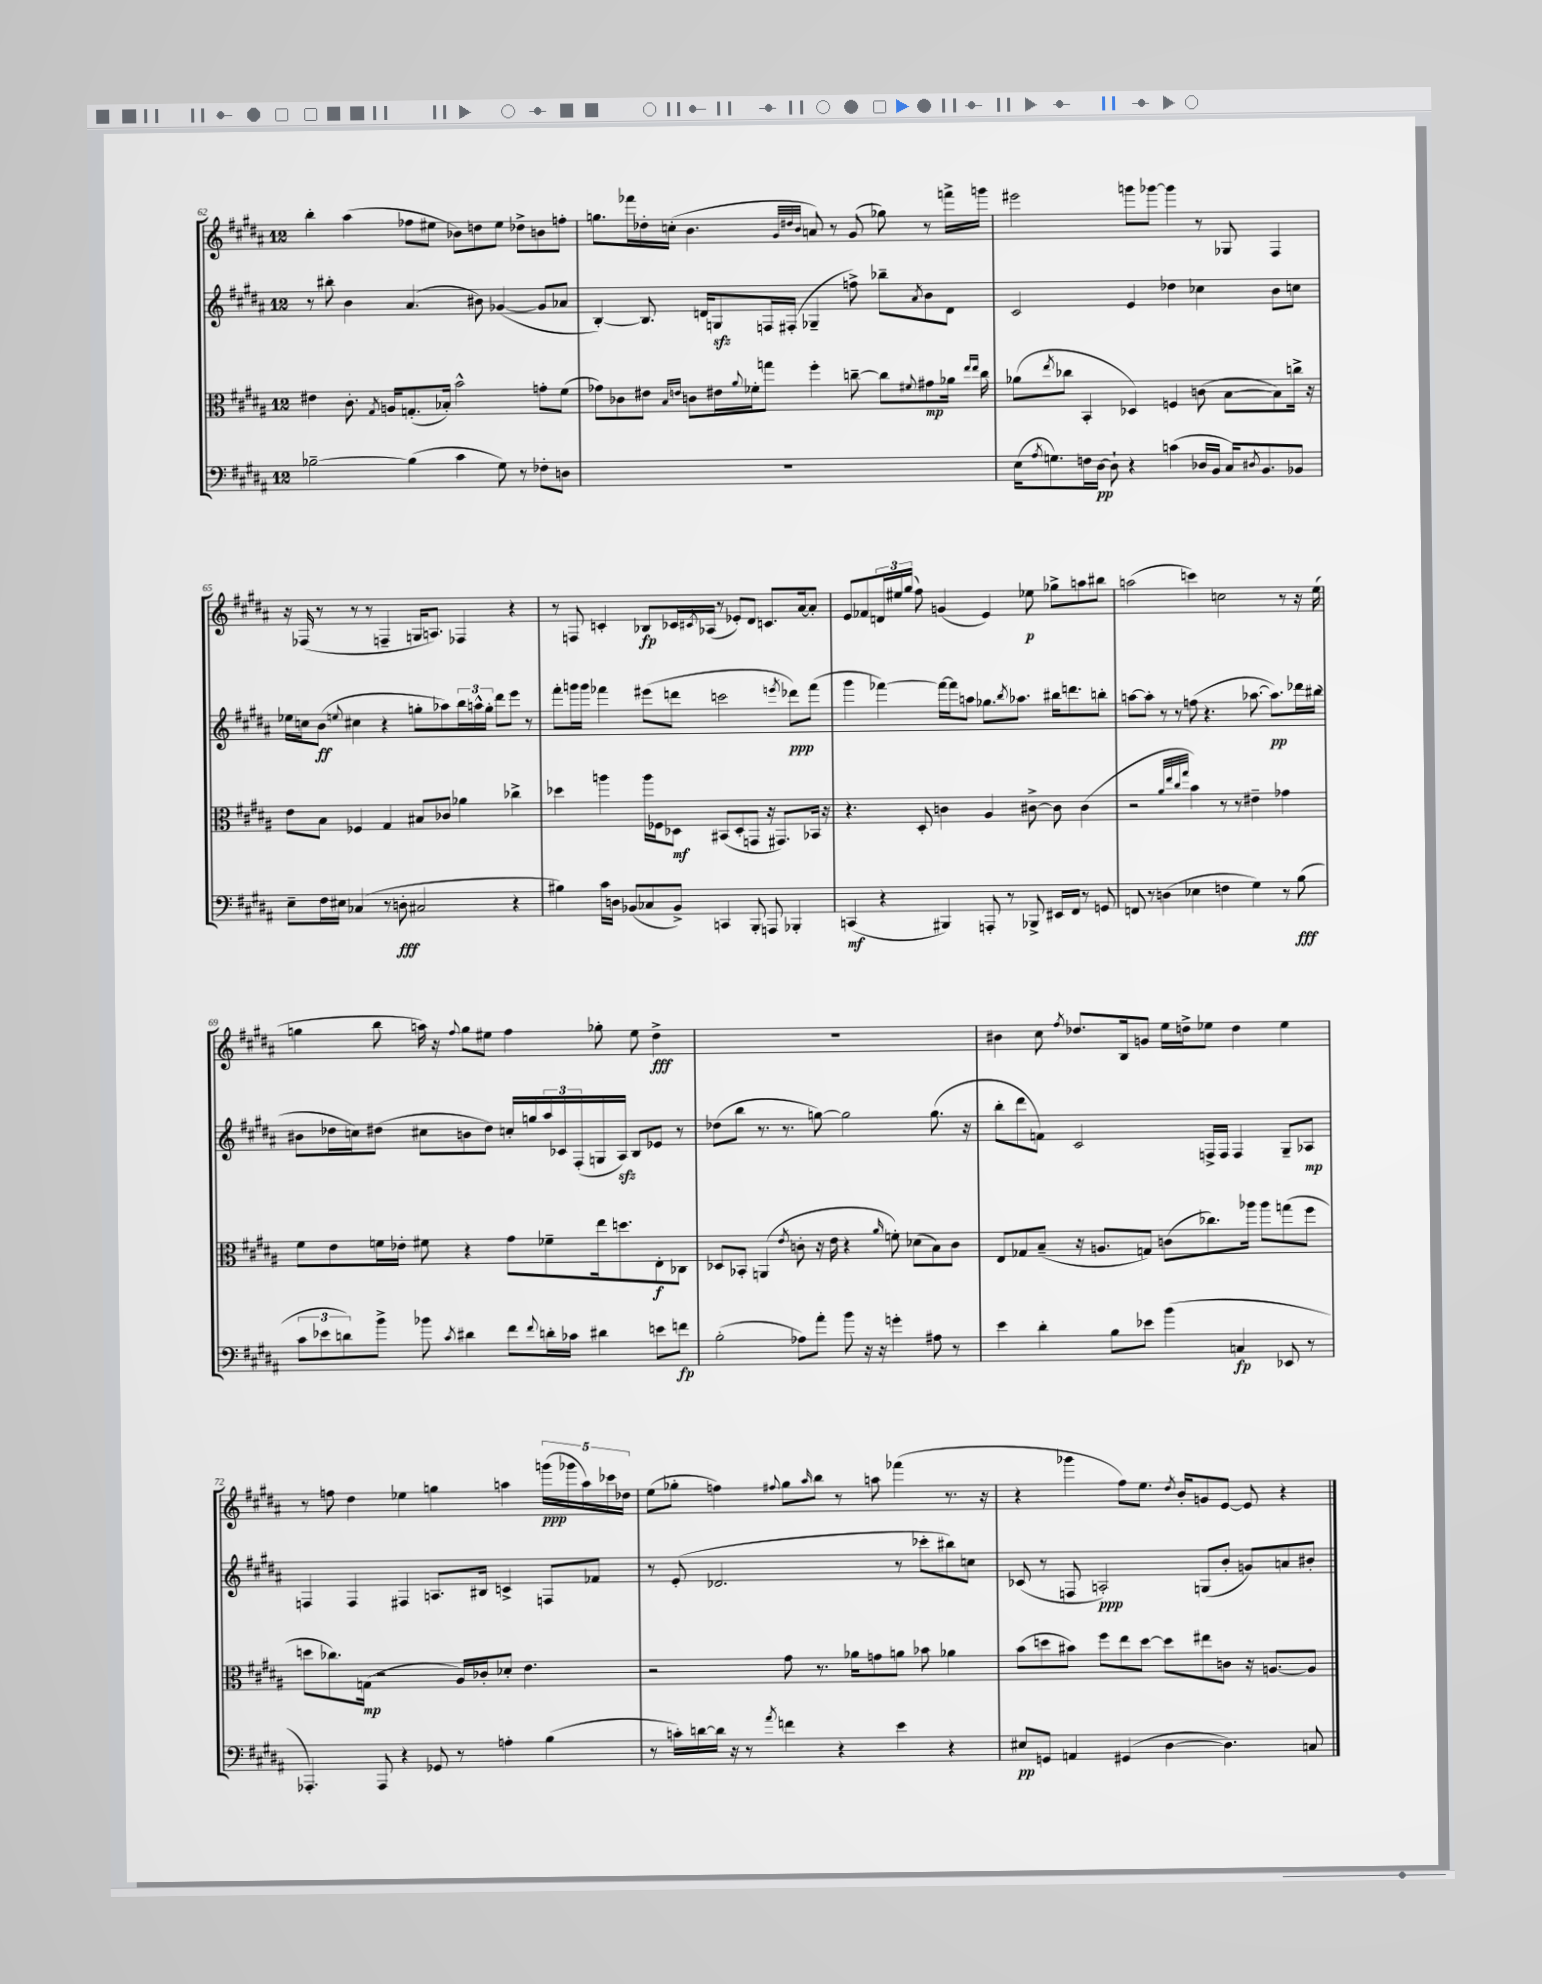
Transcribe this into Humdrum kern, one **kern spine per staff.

**kern	**kern	**kern	**kern
*staff4	*staff3	*staff2	*staff1
*clefF4	*clefC3	*clefG2	*clefG2
*k[f#c#g#d#a#]	*k[f#c#g#d#a#]	*k[f#c#g#d#a#]	*k[f#c#g#d#a#]
*M12/8	*M12/8	*M12/8	*M12/8
[2B-~	4e#	8r	4bb'
.	.	8bb#'	.
.	8.c#'	4b	(4aa#
.	8qG#	.	.
.	16A	.	.
(4B-]	(8.G'	(4.a#	8ff-
.	.	.	8ee#
.	16B-')	.	.
4c#	2b^^	.	8b-)
.	.	8b#)	8dd
8G#)	.	([4g-	8ee#
8r	.	.	8dd-^
8F-'	8g'	8g-]	8b
8D	(8f#	8a-	8ff'
=	=	=	=
1.r	8g-)	[4B')	8.gg
.	8c-	.	.
.	.	.	16fff-
.	8e#	8.B]	16dd-'
.	.	.	(16cc'
.	16qqB	.	.
.	16qqe	.	.
.	8c	.	4.b
.	.	16d	.
.	16e#	8G	.
.	8qqa#	.	.
.	16f-'	.	.
.	8gg	16F	.
.	.	(16F#'	.
.	.	.	32qqg#
.	.	.	32qqdd#
.	.	.	32qqb
.	4ff#'	4G-~	8a)
.	.	.	8r
.	[8cc~	8ff^)	(8g#
.	8cc]	8bb-~	8gg-)
.	8qqf#	8qa#	.
.	8g#	8b	8r
.	16a-	8d	16fff^
.	16qqee	.	.
.	16qqee	.	.
.	16cc	.	16ggg
=	=	=	=
(16E	(8a-	2c#	2eee#
8qA#	.	.	.
8.G)	.	.	.
.	8qee	.	.
.	8cc-	.	.
16F	4BB'	.	.
[16D#	.	.	.
8D#`]	.	.	.
4r	4D-)	4e	8ggg
.	.	.	[8ggg-
(4c	4F	4dd-	4ggg-]
16D-	(8c	4cc-	8r
16BB	.	.	.
16C#)	[8B	.	8G-
8qD#	.	.	.
8.BB	.	.	.
.	8B])	8b	4F#
8BB-	16cc^	8cc	.
.	16r	.	.
=	=	=	=
8E~	8e	16ee-	16r
.	.	16cc	(16F-
16F#	8B	(8b	8r
16E#	.	.	.
.	.	8qqee	.
(4C-	4F-	4cc#	8r
.	.	.	8r
8r	4G#	4r	4F~
8D'	.	.	.
2C#	8B#	8gg'	16G
.	.	.	8.A)
.	8c-	8aa-)	.
.	4a-	24bb	4F-
.	.	24aa^^	.
.	.	24gg'	.
.	.	8ddd#	.
4r	4cc-^	8eee	4r
.	.	8r	.
=	=	=	=
4B#)	4dd-	8fff#'	8r
.	.	16ggg	8F
.	.	16ggg	.
16c#	4aa	4fff-	4c'
16D	.	.	.
(8BB-	.	.	.
8C-	16aa	(8eee#	8B-
.	16F-	.	.
8BB-^)	8D-	8ddd	16c-
.	.	.	8qc#
.	.	.	(16A-
4CC	(8BB#	2ccc	8r
.	8D-'	.	8e-')
8BBB'	8GG	.	8d#
8AAA	16r	.	8.c
.	8.GG#)	.	.
.	.	8qeee	.
4BBB-'	.	8ddd-)	.
.	.	.	[16a#
.	16BB-	(8fff-	8a#']
.	16r	.	.
=	=	=	=
(4CC	4.r	4ggg#	8e
.	.	.	8f-
4r	.	[4fff-)	24d
.	.	.	24ee#
.	.	.	(24gg#
.	8D#'	.	8ff#)
4BBB#)	4c	16fff-_	(4g
.	.	16fff-]	.
.	.	8aa	.
8AAA'	4A#	8.gg-	4e)
8r	.	.	.
.	.	8qbb	.
.	.	8.aa-	.
8BBB-^	[8c#^	.	8ee-
16EE#	8c#]	16bb#	8gg-^
16FF#	.	8.ddd	.
8r	(4c#	.	8aa
8GG	.	8bb'	8bb#
=	=	=	=
8FF	2r	[8aa	(2aa
8r	.	8aa']	.
(4D	.	8r	.
.	.	8r	.
.	32qqa#	.	.
.	32qqee	.	.
.	32qqcc#	.	.
.	32qqgg#	.	.
4E-	4b)	(8ff	4ccc)
.	.	4.r	.
4F	8r	.	2cc
.	8r	.	.
4G#)	4e#~	[8.aa-	.
.	.	8.aa-])	.
8r	4g-	.	8r
(8B	.	16ddd-	16r
.	.	(16bb#	(16ee
=	=	=	=
12c#	8f#	8b#	4gg
12e-	.	.	.
.	8e	16dd-	.
12d)	.	.	.
.	.	16cc)	.
8b^	16f	(8dd#	8bb
.	16e-'	.	.
8b-	8f#	8cc#	16aa)
.	.	.	16r
8qc#	.	.	8qqff#
4d#	4r	8b	8gg
.	.	8dd#)	8ee#
8f#	8g#	16cc'	4ff#
.	.	16gg	.
8qqf#	.	.	.
16d'	8f-~	24aa#	.
.	.	24c-	.
16c-	.	.	.
.	.	(24F#'	.
4d#	16ee	16G	8gg-'
.	8.dd	16A#)	.
.	.	8B	8ee#
8e	8E'	8e-	4dd#^
8f	8C-	8r	.
=	=	=	=
(2B'	8D-	(8dd-	1.r
.	8BB-'	8bb	.
.	(4AA	8.r	.
.	.	8.r	.
.	8qe	.	.
8A-)	8c'	.	.
8a#'	16r	[8gg)	.
.	16e	.	.
8b	4r	2gg]	.
16r	.	.	.
16r	.	.	.
.	16qqa#	.	.
4g'	8f')	.	.
.	(8d-	.	.
8A#	8B)	(8.gg	.
8r	8c	.	.
.	.	16r	.
=	=	=	=
4e	8E	8bb'	4b#
.	8G-	8ddd#	.
4d#'	(8B~	8f)	8cc#
.	.	.	8qff#
.	16r	2c#	8.dd-
.	8.A	.	.
8B	.	.	.
.	.	.	16B
8e-	8G)	.	8g
(4b	(8c	.	16ee
.	.	.	16dd^
.	8.cc-)	16F^	8ee-
.	.	16F	.
4C	.	4F	4dd
.	16aa-	.	.
.	8aa-	.	.
8EE-	(8gg	8G#~	4ee-
8r	8ff#	8A-	.
=	=	=	=
4.AAA-')	8dd	4F	8r
.	8.cc-)	.	8ff
.	.	4F	4dd#
.	(16G	.	.
8AAA-	2r	.	.
4r	.	4F#	4ee-
8GG-	.	8.A	4gg
8r	16A#)	.	.
.	16c-'	16B#	.
4A'	8d-'	4c^	4aa
.	4.e	.	.
(4B	.	8F	(20ggg
.	.	.	20ggg-
.	.	.	20aa)
.	.	8f-	.
.	.	.	20ccc-
.	.	.	20dd-
=	=	=	=
8r	2r	8r	(8ee
16c')	.	(8e'	8gg-'
[16d	.	.	.
16d]	.	2.d-	4ff)
16r	.	.	.
8r	.	.	.
8qa#	.	.	8qqff#
4f	8g#	.	8gg-
.	.	.	16qqaa#
.	8.r	.	8bb
4r	.	.	8r
.	16a-	.	.
.	8g	.	8aa
4e	8a	8r	(4fff-
.	8b-	8ccc-'	.
4r	4a-	8bb#)	8.r
.	.	8cc	.
.	.	.	16r
=	=	=	=
8E#	(8b	(8c-	4r
8GG	8dd	8r	.
4AA	8b#)	8F	4ggg-
.	8ff#	2A')	.
(4GG#	8ee	.	8ff#)
.	[8dd	.	8.ee
[4D#	8dd]	.	.
.	.	.	8qdd#
.	.	.	16b'
.	8ee#	(8G	8g
4.D#])	8c	8b'	[8e
.	16r	8g)	8e]
.	[8.A	.	.
.	.	8a	4r
8C	8A]	8b#'	.
==	==	==	==
*-	*-	*-	*-
